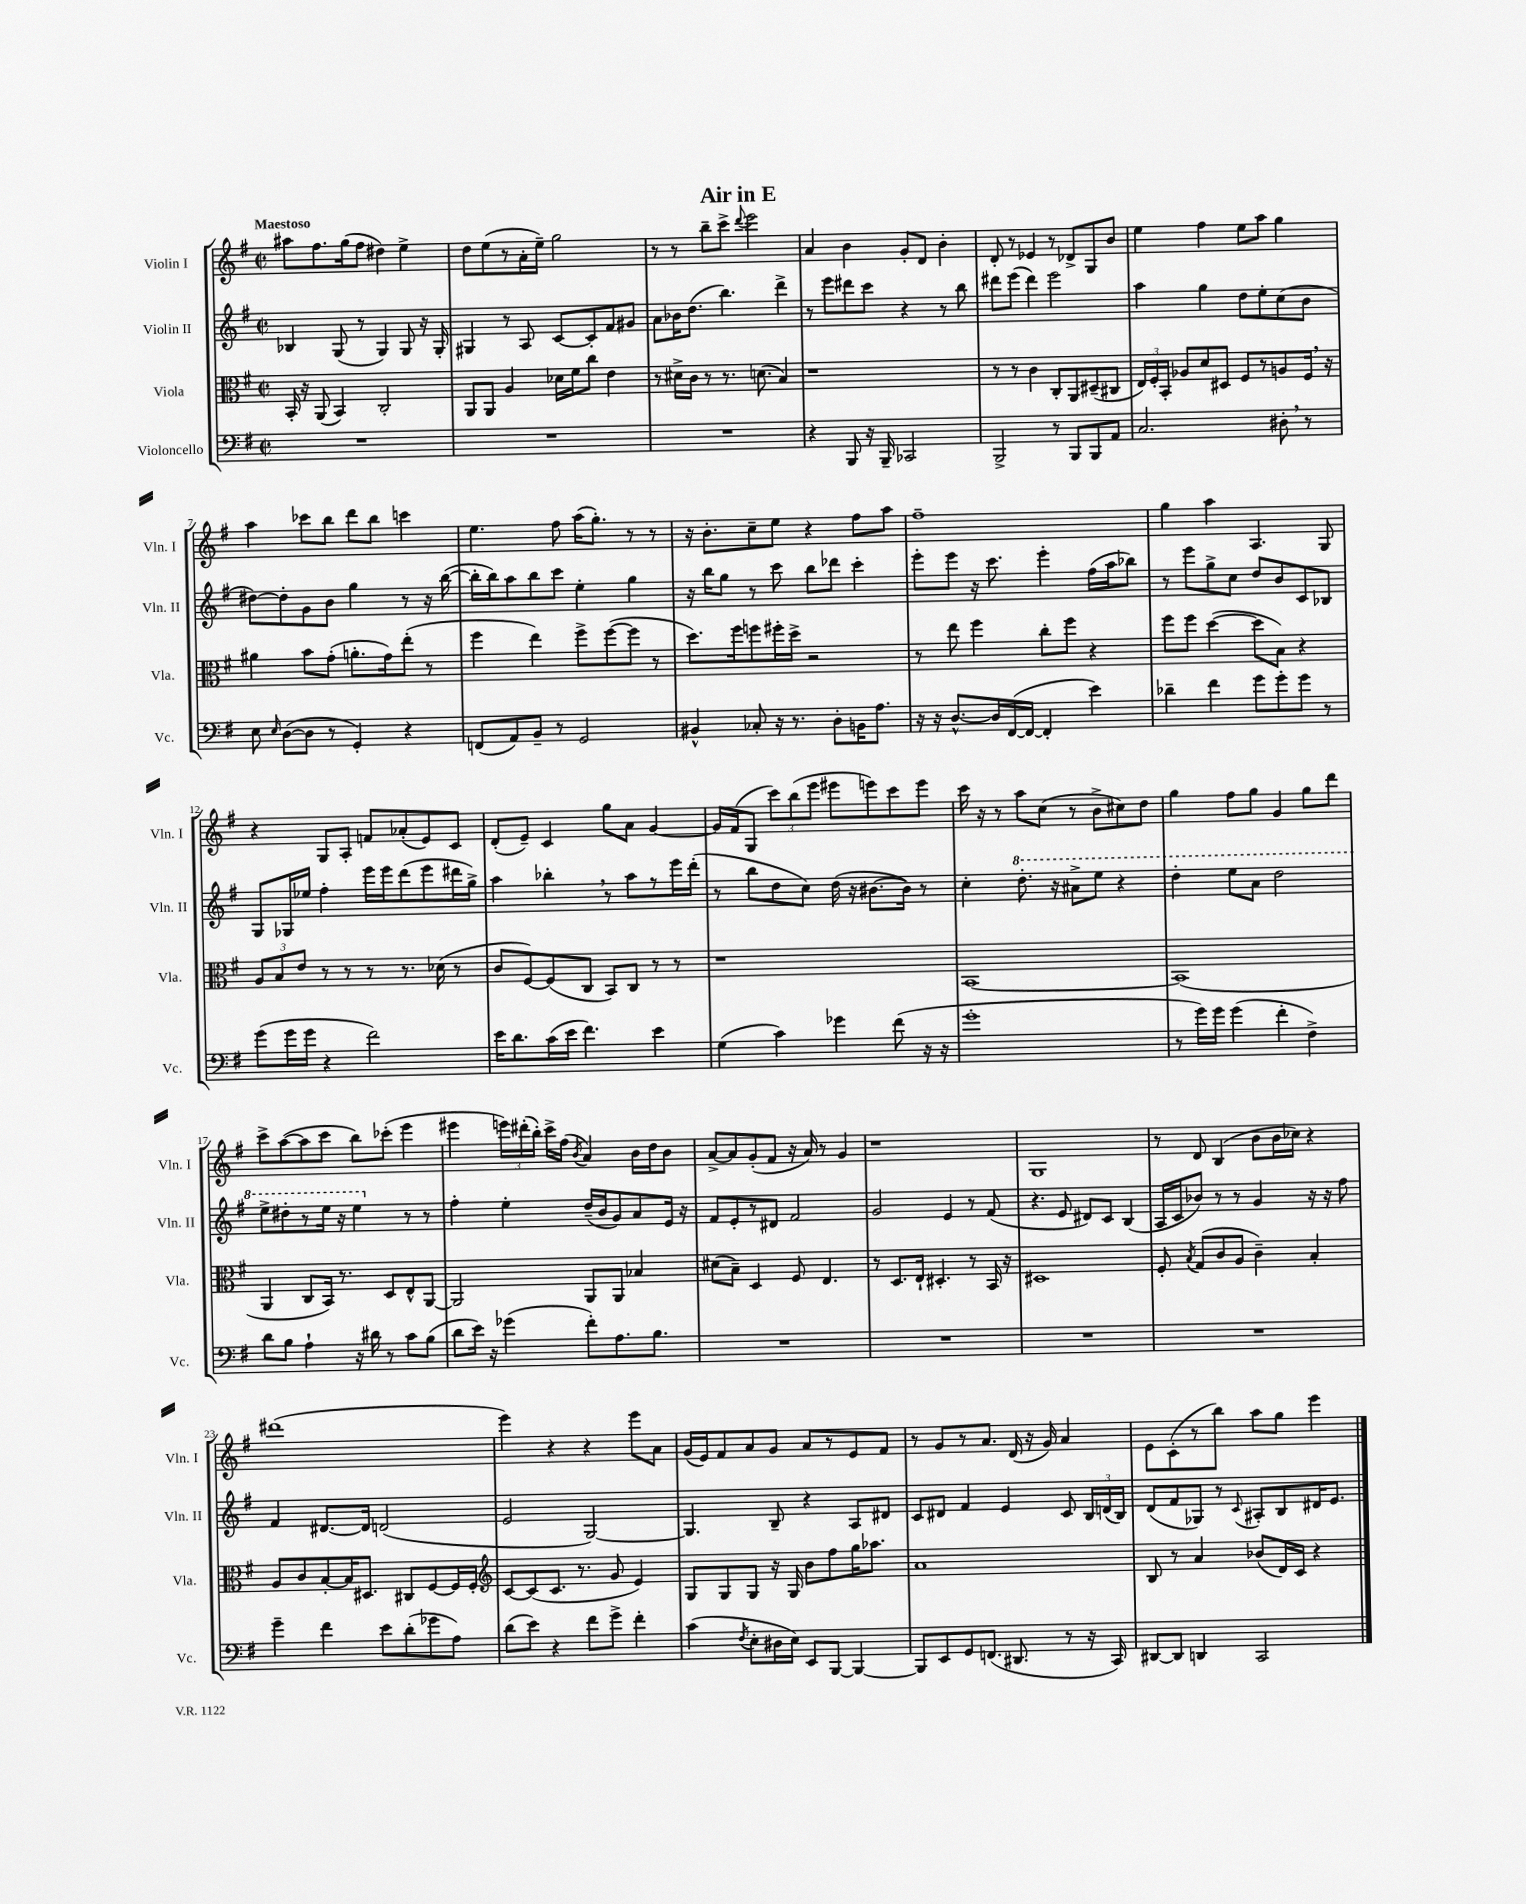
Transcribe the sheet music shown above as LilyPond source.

\header { title = "Air in E" }
<<
\new StaffGroup <<
\new Staff = "s0" \with { instrumentName = "Violin I" shortInstrumentName = "Vln. I" } {
    \clef treble \key g \major \defaultTimeSignature \time 2/2 \tempo "Maestoso"
    \autoBeamOff ais''8[ fis''8. g''16( fis''8] dis''4) e''4-> |
    d''8[ e''8( r8 a'16-. e''16]--) g''2 |
    r8 r8 b''8[-- c'''8]-> \appoggiatura { d'''8 } e'''2 |
    a'4 b'4 g'8[-. d'8] b'4-. |
    d'8-. r8 ees'4 r8 des'8[-> g8 b'8] |
    e''4 fis''4 e''8[ a''8] g''4 |
    a''4 ces'''8[ b''8] d'''8[ b''8] c'''4 |
    e''4. fis''8 a''16[( g''8.]-.) r8 r8 |
    r16 b'8.[-. c''8-- e''8] r4 fis''8[ a''8] |
    fis''1-- |
    g''4 a''4 a4. g8 |
    r4 g8[ a8]-. f'8[ aes'8-.( e'8) c'8] |
    d'8[-.( e'8]--) c'4 g''8[ a'8] g'4~ |
    g'16[ fis'16( g8] \tuplet 3/2 { c'''8[) b''8( e'''8] } eis'''8[ e'''8) c'''8 e'''8] |
    c'''16 r16 r8 a''8[ c''8]( r8 b'8[-> cis''8) d''8] |
    g''4 fis''8[ g''8] g'4 g''8[ d'''8] |
    c'''8[-> a''8~( a''8 c'''8] b''8[) ces'''8]-.( e'''4 |
    eis'''4 \tuplet 3/2 { e'''16[) dis'''16-.( b''16]-.) } c'''16[-> fis''16]( \acciaccatura { b'8 } a'4) b'16[ d''16 b'8] |
    a'8[~-> a'8 g'8-.( fis'8] r16 a'16) r8 g'4 |
    r1 |
    g1 |
    r8 d'8 b4( b'8[ b'16 ces''16]) r4 |
    dis'''1( |
    e'''4) r4 r4 e'''8[ a'8] |
    g'16[( e'16) fis'8 a'8 g'8] a'8[ r8 e'8 fis'8] |
    r8 g'8[ r8 a'8.] d'16( r16 g'16) a'4 |
    e'8[ c'8-.( r8 b''8]) a''8[ g''8] e'''4 \bar "|." |
}
\new Staff = "s1" \with { instrumentName = "Violin II" shortInstrumentName = "Vln. II" } {
    \clef treble \key g \major \defaultTimeSignature \time 2/2
    \autoBeamOff bes4 g8( r8 g4) g8 r16 g16-. |
    gis4 r8 a8 c'8[~ c'8-. fis'8 gis'8] |
    a'8[ bes'16 d''8.]( b''4.) d'''4-> |
    r8 e'''8[ dis'''8 c'''8] r4 r8 b''8 |
    dis'''8[ e'''8]( dis'''4) e'''2 |
    a''4 g''4 d''8[ e''8-. c''8( b'8] |
    dis''8[~) dis''8-. g'8 b'8] g''4 r8 r16 b''16~( |
    b''16[-. b''16) a''8 b''8 c'''8] e''4-. g''4 |
    r16 b''16[ g''8] r8 c'''8 b''8[ des'''8] c'''4-. |
    e'''8[-. e'''8] r16 c'''8. e'''4-. fis''16[( a''16 bes''8]) |
    r8 e'''8[ g''8-> c''8] d''8[ b'8 c'8 bes8] |
    g8[ ges16 ees''16] fis''4-. e'''16[ e'''16 d'''8( e'''8 dis'''16 g''16]->) |
    a''4 bes''4-. \breathe r8 a''8[ r8 e'''16 d'''16]-.( |
    r8 b''8[ d''8 c''8]) d''16( r16 bis'8.[~ bis'16]) r8 |
    c''4-. \ottava #1 d'''8.-. r16 ais''8[-> e'''8] r4 |
    d'''4-. e'''8[ a''8] d'''2 |
    e'''8[-> dis'''8-. r8 e'''16] r16 e'''4 \ottava #0 r8 r8 |
    fis''4-. e''4-. d''16[--( b'16 g'8) a'8 e'16] r16 |
    fis'8[ e'8-. r8 dis'8] fis'2 |
    g'2 e'4 r8 fis'8( |
    r4. e'8 dis'8[) c'8] b4( |
    a16[ c'16 bes'8]) r8 r8 g'4 r16 r16 fis''8 |
    fis'4 dis'8.[~ dis'16] d'2( |
    e'2 g2~) |
    g4. b8-- r4 a8[ dis'8] |
    c'8[ dis'8] fis'4 e'4 c'8 \tuplet 3/2 { b16[ d'16( b16]) } |
    d'8[( fis'8 ges8]) r8 \appoggiatura { c'8 } ais8[-. b8 dis'16 e'8.] \bar "|." |
}
\new Staff = "s2" \with { instrumentName = "Viola" shortInstrumentName = "Vla." } {
    \clef alto \key g \major \defaultTimeSignature \time 2/2
    \autoBeamOff b,16-. r16 a,8( b,4) c2-. |
    a,8[ a,8] a4 des'16[ fis'16 c''8] e'4 |
    r8 dis'16[-> c'16] r8 r8. d'8.( b4) |
    r1 |
    r8 r8 c'4 c8[-. a,8 dis8--( cis8] |
    \tuplet 3/2 { e16[) fis16-. b,16]-. } aes8[ d'8 dis8] fis8[ r8 a8 fis16] \breathe r16 |
    ais'4 b'8[ g'8]-.( a'8.[-. g'16) e''8]-.( r8 |
    fis''4 e''4) fis''8[-> fis''8~( fis''8] r8 |
    d''8.[) fis''16 f''8 fis''16-. d''16]-> r2 |
    r8 e''8 fis''4 c''8[-. fis''8] r4 |
    fis''8[ fis''8] d''4~( d''8[ b8]) r4 |
    \tuplet 3/2 { a8[ b8 e'8] } r8 r8 r8 r8. des'16( r8 |
    c'8[ fis8~) fis8( c8] b,8[) c8] r8 r8 |
    r1 |
    b,1~ |
    b,1( |
    a,4 c8[ b,16]) r8. d8[ e8-^ a,8]~ |
    a,2 a,8[ a,8] bes4 |
    dis'8[( b8]--) d4 fis8 e4. |
    r8 d8.[ e16]-! dis4.-. r8 b,16 r16 |
    dis1 |
    fis8-. \acciaccatura { b8 } g8[( c'8 a8] c'4--) b4-. |
    a8[ c'8 b8~-. b16 dis8.] cis8[ fis8~ fis16 fis16]-. |
    \clef treble c'8[~ c'8( c'8.] r8. g'8 e'4) |
    g8[ g8 g8] r16 g16 b'8[ fis''8 g''16 aes''8.] |
    a'1 |
    b8 r8 a'4 bes'8[( d'16) c'16] r4 \bar "|." |
}
\new Staff = "s3" \with { instrumentName = "Violoncello" shortInstrumentName = "Vc." } {
    \clef bass \key g \major \defaultTimeSignature \time 2/2
    \autoBeamOff R1 |
    R1 |
    R1 |
    r4 b,,8 r16 b,,16-- ces,2 |
    b,,2-> r8 b,,8[ b,,8 a,8] |
    c2. dis8-. \breathe r8 |
    e8 \grace { e16 } d8[~( d8] r8 g,4-.) r4 |
    f,8[( a,8) b,8]-- r8 g,2 |
    bis,4-^ ces8-. r16 r8. d8[-. b,16 a8.] |
    r16 r16 d8.[~-^ d16 fis,16~( fis,16]~ fis,4-. e'4) |
    des'4-- fis'4 g'8[ g'8-. g'8] r8 |
    g'8[( g'16 g'16] r4 fis'2) |
    e'16[ d'8. c'16( e'16] fis'4.) e'4 |
    g4( c'4) ges'4 fis'8( r16 r16 |
    g'1-. |
    r8 g'16[) g'16] g'4( fis'4-. fis4->) |
    d'8[ b8] a4-! r16 dis'16 r8 c'8[ b8]( |
    d'8[ e'16]) r16 ges'4( fis'8[-.) a8. b8.] |
    R1 |
    R1 |
    R1 |
    R1 |
    g'4-- fis'4 e'8[ d'8-.( ges'8 a8]) |
    d'8[( e'8]) r4 fis'8[ g'8]-> fis'4-. |
    c'4( \acciaccatura { fis8 } e8[-. dis16 e16]) e,8[ b,,8]~ b,,4~ |
    b,,8[ e,8 g,8 f,8.]( dis,8. r8 r16 c,16) |
    dis,8[~ dis,8] d,4 c,2 \bar "|." |
}
>>
>>
